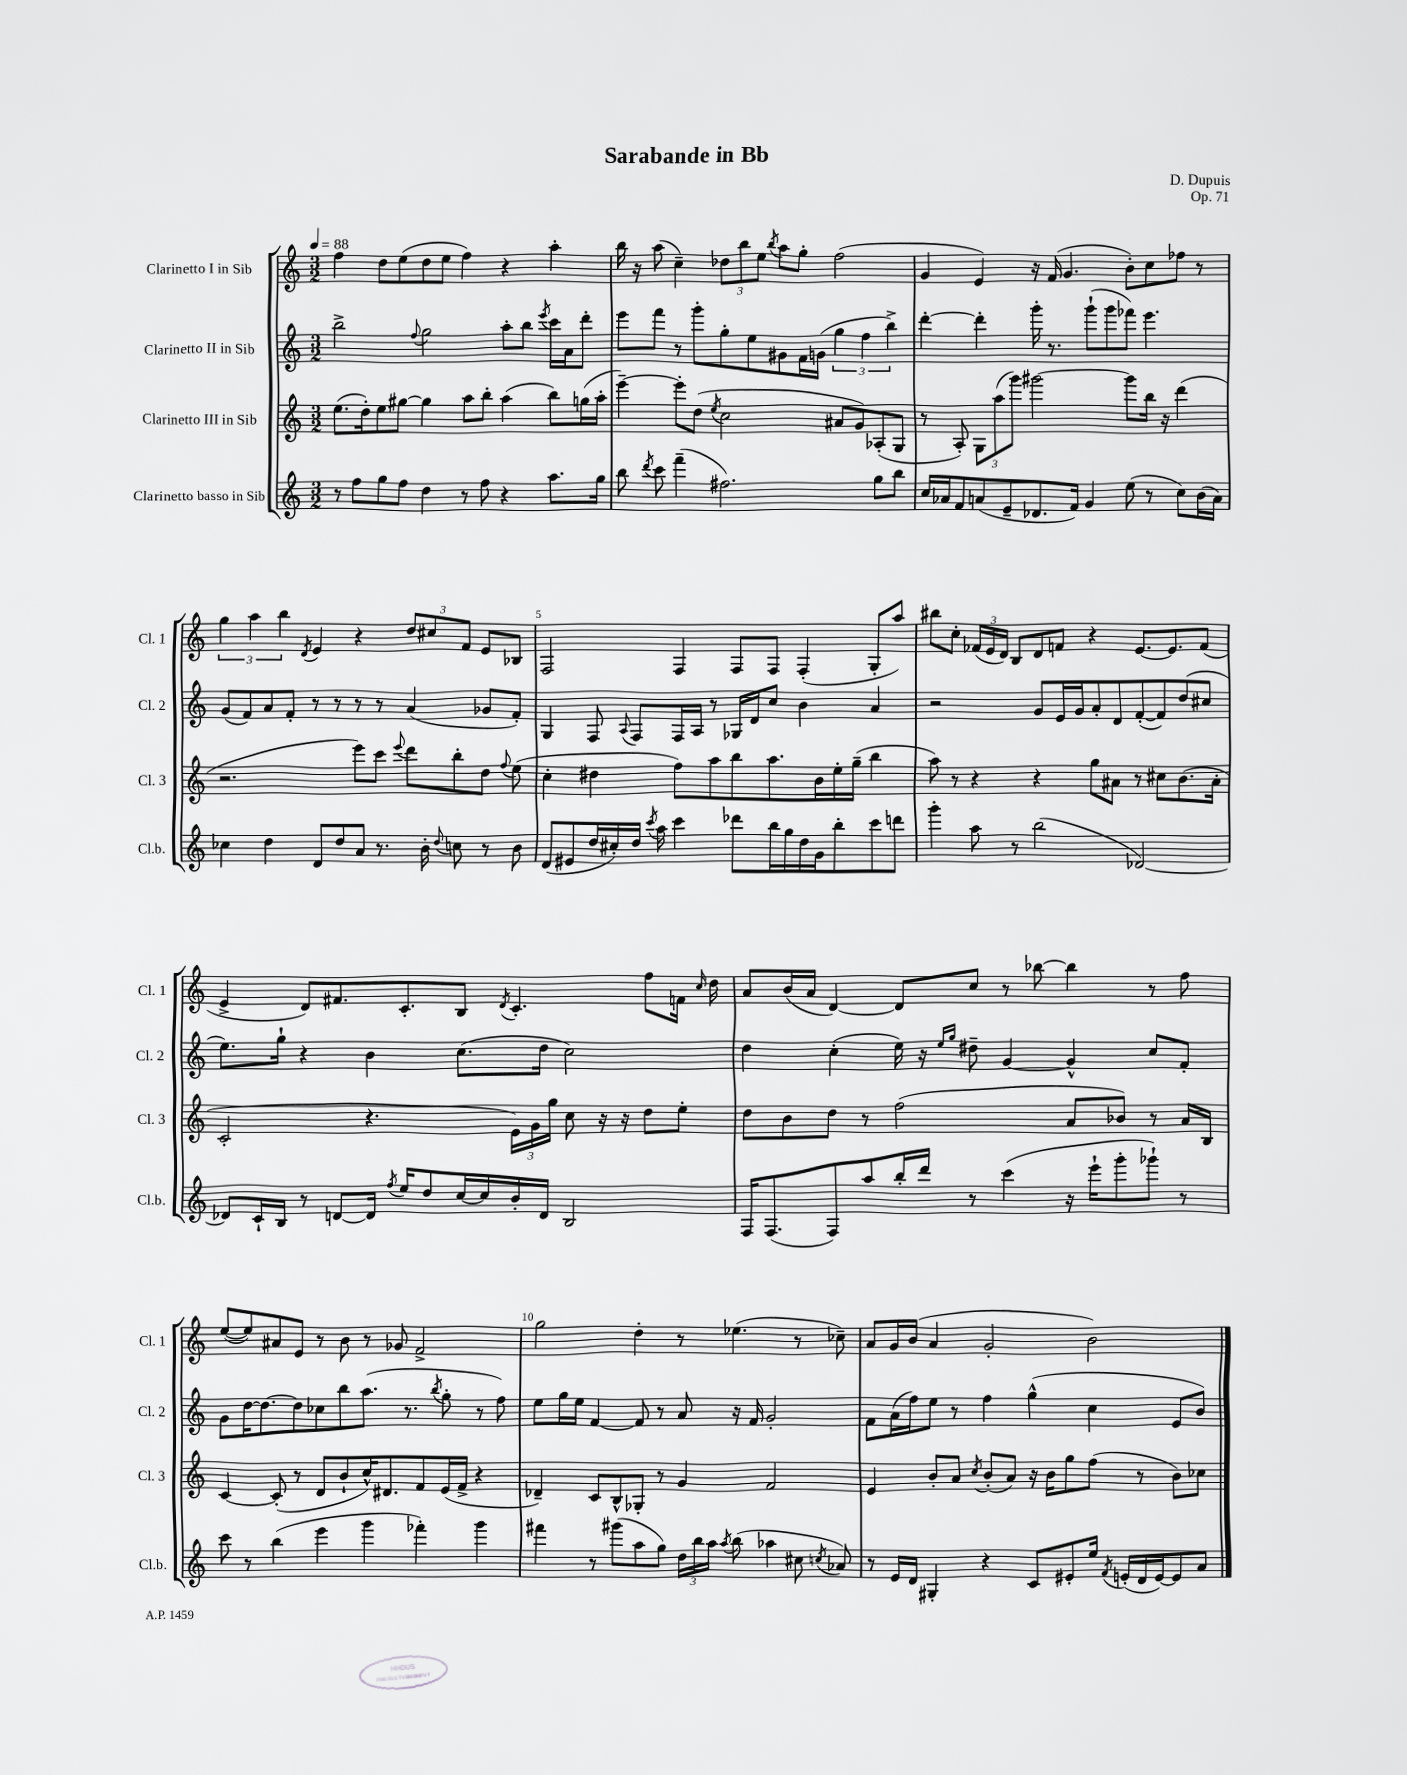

**kern	**kern	**kern	**kern
*staff4	*staff3	*staff2	*staff1
*clefG2	*clefG2	*clefG2	*clefG2
*k[]	*k[]	*k[]	*k[]
*M3/2	*M3/2	*M3/2	*M3/2
*MM88	*MM88	*MM88	*MM88
8r	(8.ee	2bb^	4ff
8ff	.	.	.
.	16dd')	.	.
8gg	8ee	.	8dd
8ff	[8gg#	.	(8ee
.	.	8qqff	.
4dd	4gg#]	2gg	8dd
.	.	.	8ee
8r	8aa	.	4ff)
8ff	8bb'	.	.
4r	(4aa	8aa'	4r
.	.	8bb	.
.	.	8qeee	.
8.aa	8bb)	16ccc	4aa'
.	.	16a	.
.	(16gg	8ddd'	.
16gg	16aa'	.	.
=	=	=	=
8bb	[4eee~)	8eee	16bb
.	.	.	16r
8qddd	.	.	.
8ccc	.	8fff	(8aa
(4fff~	8eee']	8r	4cc~)
.	(8dd	8ggg'	.
.	8qee	.	.
2.ff#)	2cc	8gg'	12dd-
.	.	.	12bb
.	.	8ee	.
.	.	.	12ee
.	.	.	8qbb
.	.	8g#	8aa
.	.	16f	8gg'
.	.	(16g	.
.	8a#	6gg	(2ff
.	8g)	.	.
.	.	6ff	.
8gg	(8A-'	.	.
.	.	6bb^)	.
8bb	8G	.	.
=	=	=	=
16cc	8r	[4ddd'	4g
16a-	.	.	.
8f	8A')	.	.
(8a	12G	4ddd']	4e)
.	(12aa	.	.
8e~	.	.	.
.	12ggg)	.	.
8.d-	[2ggg#	16ggg'	16r
.	.	8.r	(16f
.	.	.	4.g
16f)	.	.	.
4g	.	(8ggg`	.
.	.	8ggg	.
(8ee	8ggg#]	8fff-)	8b')
8r	16bb	4.eee	8cc
.	16r	.	.
8cc)	(4ddd	.	8ff-
(16b	.	.	8r
16a)	.	.	.
=	=	=	=
4cc-	2.r	(8g	6gg
.	.	8f)	.
.	.	.	6aa
4dd	.	8a	.
.	.	.	6bb
.	.	8f'	.
.	.	.	8qd
8d	.	8r	4e
8dd	.	8r	.
8a	8eee)	8r	4r
8.r	8ccc	8r	.
.	8qqeee	.	.
.	8ddd	(4a	12dd
16b'	.	.	.
.	.	.	12cc#
8qqdd	.	.	.
8cc	8bb'	.	.
.	.	.	12f
8r	8dd	8g-	8e
.	8qqff	.	.
8b	(8ee	8f')	8B-
=	=	=	=
(8d	4cc'	4G	2F
8e#	.	.	.
16dd	4dd#	8F	.
16cc#')	.	.	.
.	.	8qqA	.
16dd	.	8F	.
8qccc	.	.	.
16aa	.	.	.
4ccc	8ff)	16F	4F
.	.	16A	.
.	8aa	8r	.
8ddd-	8bb	16G-	8F
.	.	16d	.
16bb	8.aa	8cc	8F
16gg	.	.	.
16dd	.	4b	(4F'
16g	16b	.	.
8bb'	16ee'	.	.
.	(16gg~	.	.
8ccc	4bb	4a	8G'
8ddd	.	.	8aa)
=	=	=	=
4ggg'	8aa)	2r	8bb#
.	8r	.	8cc'
8aa	4r	.	(24f-
.	.	.	24e
.	.	.	24d)
8r	.	.	8B
(2bb	4r	8g	8d
.	.	16e	8f
.	.	16g	.
.	8gg	8a'	4r
.	8a#	8d	.
[2d-)	8r	([8f'	[8.e
.	8cc#	8f])	.
.	.	.	8.e]
.	(8.b	(8dd	.
.	.	8cc#	(8f
.	16a#'	.	.
=	=	=	=
8d-]	2c'	8.ee)	4e^
16c`	.	.	.
16B	.	16gg`	.
8r	.	4r	8d)
[8d	.	.	8.f#
16d]	4.r	4b	.
8qff	.	.	.
16ee	.	.	8.c'
8dd	.	.	.
[16cc	.	(8.cc	8B
16cc]	.	.	.
.	.	.	8qd
16b'	24e)	.	4.c'
.	24g	.	.
16d	.	16dd	.
.	24gg	.	.
2B	8cc	2cc)	.
.	16r	.	.
.	16r	.	.
.	8dd	.	8ff
.	8ee'	.	16f
.	.	.	16qqcc
.	.	.	16dd
=	=	=	=
16F	8dd	4dd	8a
(8.F	.	.	.
.	8b	.	(16b
.	.	.	16a
8F)	8dd	(4cc'	[4d)
8aa	8r	.	.
16bb'	(2ff	16ee)	8d]
16ddd	.	16r	.
.	.	16qqee	.
.	.	16qqgg	.
8r	.	8dd#~	8cc
(4ccc	.	[4g	8r
.	.	.	[8bb-
16r	8a	4g^^]	4bb-]
16eee`	.	.	.
8ggg'	8b-)	.	.
8ggg-`)	8r	8cc	8r
8r	16a	8f'	8ff
.	16B	.	.
=	=	=	=
8ccc	[4c	8g	([8ee
8r	.	[16dd	8ee])
.	.	8.dd_	.
(4bb	(8c']	.	8a#
.	8r	8dd]	8e
4eee	8d	8cc-	8r
.	8b`	8bb	8b
4ggg	16cc^^)	(8.aa	8r
.	8.d#	.	.
.	.	.	8g-
.	.	8.r	.
4fff-')	8f	.	2f^
.	.	8qbb	.
.	(16e	8gg'	.
.	16f^	.	.
4ggg	4r	8r	.
.	.	8ff)	.
=	=	=	=
4fff#	4d-~)	8ee	2gg
.	.	16gg	.
.	.	16ee	.
8r	8c	[4f	.
(8ggg#	8B^^	.	.
8aa	8G-'	8f]	4dd'
8gg)	8r	8r	.
24dd	4g	8a	8r
24bb	.	.	.
24aa	.	.	.
8qaa	.	.	.
(8bb	.	16r	(4.ee-
.	.	16f	.
4aa-	2f	2g'	.
8cc#	.	.	8r
8qcc	.	.	.
8a-)	.	.	8cc-~)
=	=	=	=
8r	4e	8f	8a
16e	.	(16a	16g
16d	.	16ff)	(16b
4G#'	8b'	8ee	4a
.	8a	8r	.
.	8qcc	.	.
4r	(8b'	4ff	2g'
.	8a)	.	.
8c	16r	(4gg^^	.
.	16b	.	.
8e#'	8gg	.	.
16ee	(8ff	4cc	2b)
8qf	.	.	.
(16e'	.	.	.
16d	8r	.	.
[16e)	.	.	.
8e]	8b)	8e	.
8a	8cc-	8b)	.
==	==	==	==
*-	*-	*-	*-
